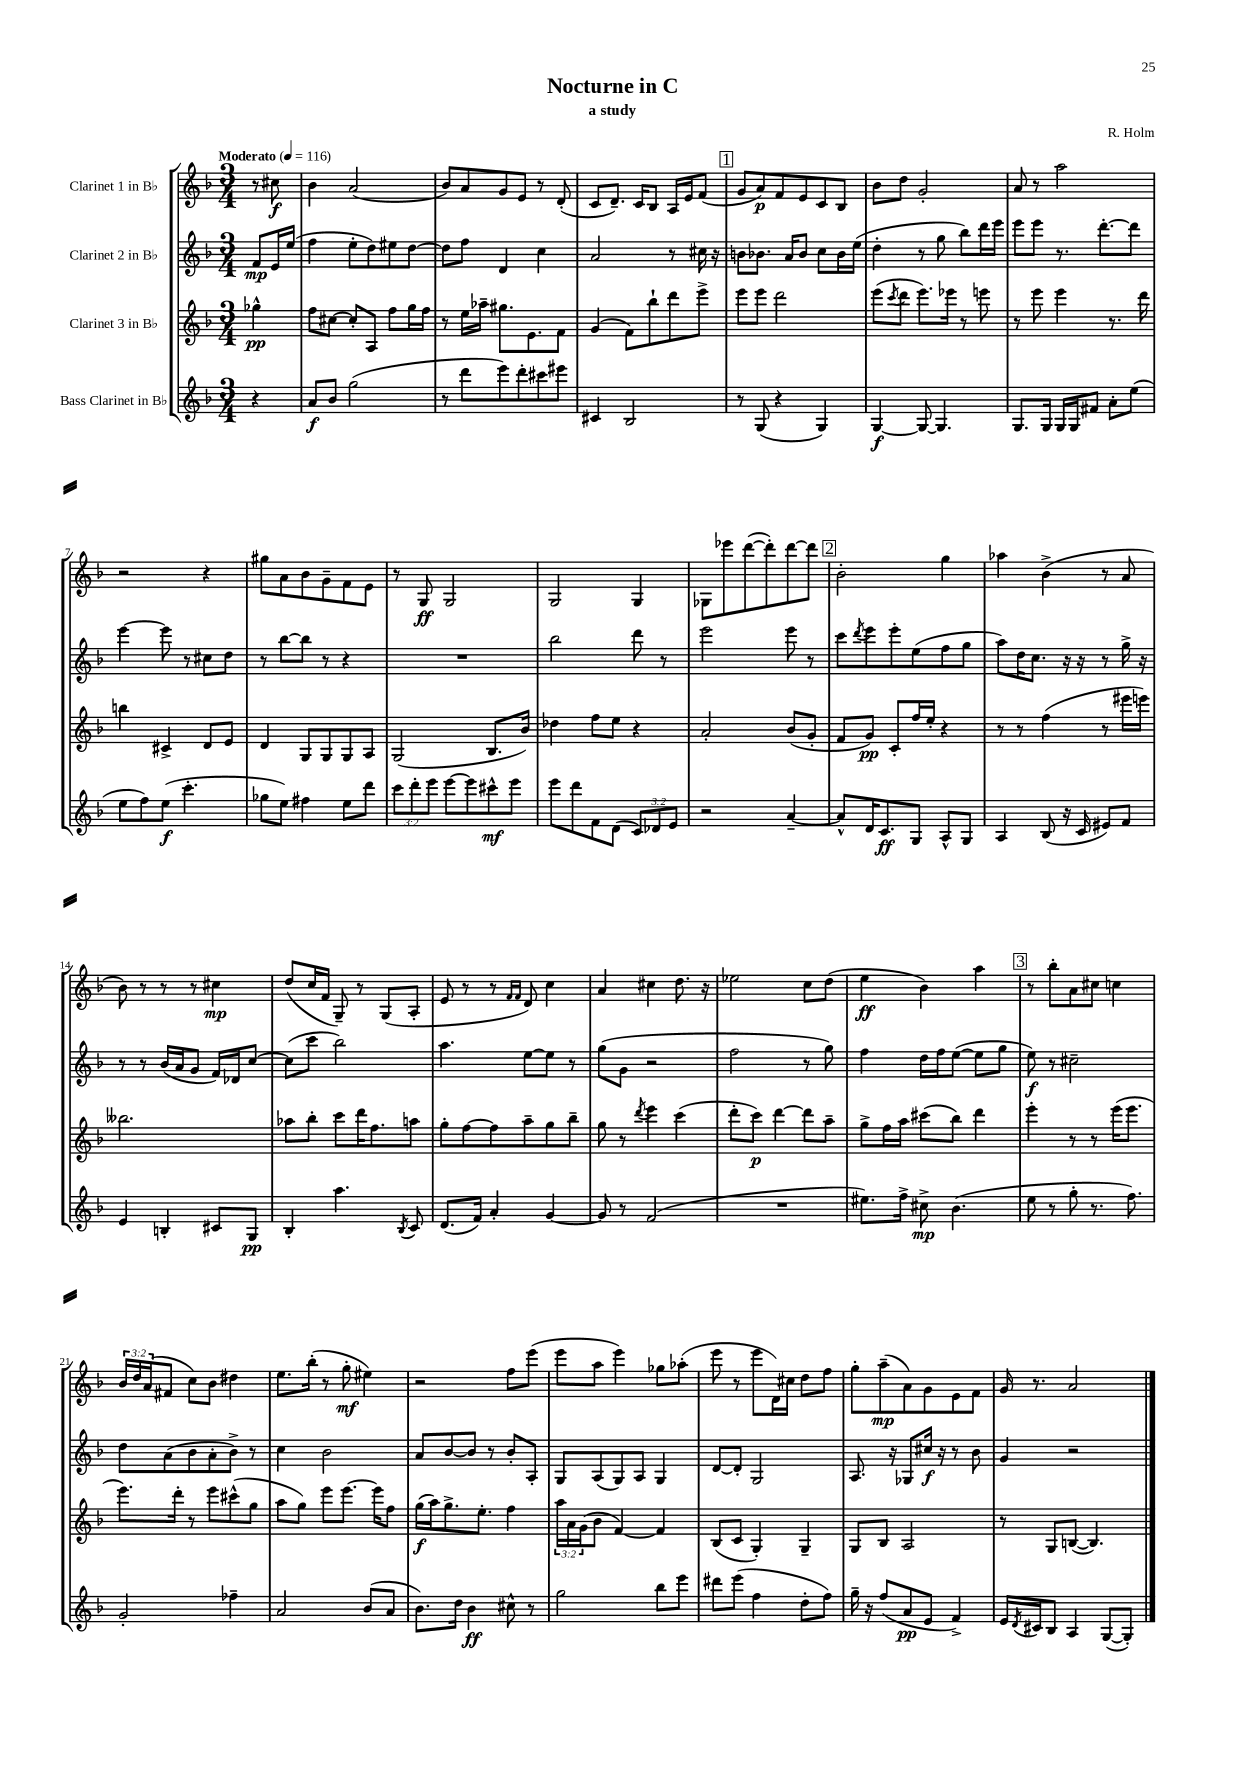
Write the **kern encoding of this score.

**kern	**kern	**kern	**kern
*staff4	*staff3	*staff2	*staff1
*clefG2	*clefG2	*clefG2	*clefG2
*k[b-]	*k[b-]	*k[b-]	*k[b-]
*M3/4	*M3/4	*M3/4	*M3/4
*MM116	*MM116	*MM116	*MM116
4r	4gg-^^	8f	8r
.	.	16e	8cc#
.	.	(16ee	.
=	=	=	=
8a	8ff	4ff	4b-
8b-	[8cc#	.	.
(2gg	8cc#']	8ee'	(2a
.	8A	8dd)	.
.	8ff	8ee#	.
.	16gg	[8dd	.
.	16ff	.	.
=	=	=	=
8r	8r	8dd]	8b-)
8ddd	16ee	8ff	8a
.	16aa-~	.	.
8eee)	8.gg#	4d	8g
8ddd'	.	.	8e
.	8.e	.	.
8ccc#	.	4cc	8r
8eee#	8f	.	(8d'
=	=	=	=
4c#	(4g	2a	8c
.	.	.	8.d~)
2B-	8f)	.	.
.	.	.	16c
.	8bb-`	.	8B-
.	8ddd	8r	16A
.	.	.	16e
.	8eee^	16cc#	(8f
.	.	16r	.
=	=	=	=
8r	8eee	8b	8g
(8G	8eee	8.b-	8a)
4r	2ddd	.	8f
.	.	16a	.
.	.	8b-	8e
4G)	.	8cc	8c
.	.	16b-	8B-
.	.	(16ee	.
=	=	=	=
[4G	(8eee	4dd'	8b-
.	8qccc	.	.
.	8ddd	.	8dd
8G_	8.eee)	8r	2g'
4.G]	.	8gg	.
.	16eee-	.	.
.	8r	8bb-)	.
.	8eee	16ddd	.
.	.	16eee	.
=	=	=	=
8.G	8r	8eee	8a
.	8eee	8eee	8r
16G	.	.	.
16G	4eee	8.r	2aa
16G	.	.	.
8f#	.	.	.
.	.	[8.ddd'	.
8a'	8.r	.	.
(8ee	.	8ddd]	.
.	16ddd	.	.
=	=	=	=
8ee	4bb	[4eee	2r
8ff)	.	.	.
(8ee	4c#^	8eee]	.
4.ccc'	.	8r	.
.	8d	8cc#	4r
.	8e	8dd	.
=	=	=	=
8gg-	4d	8r	8gg#
8ee)	.	[8bb-	8a
4ff#	8G	8bb-]	8b-
.	8G	8r	8g~
8ee	8G	4r	8f
8ddd	8A	.	8e
=	=	=	=
12ccc	(2G	2.r	8r
12ddd'	.	.	.
.	.	.	8G
12eee	.	.	.
[8eee	.	.	2G
8eee]	.	.	.
8ccc#^^	8.B-	.	.
8eee	.	.	.
.	16b-)	.	.
=	=	=	=
8eee	4dd-	2bb-	2G
8ddd	.	.	.
8f	8ff	.	.
(8d	8ee	.	.
12c)	4r	8ddd	4G
12d-	.	.	.
.	.	8r	.
12e	.	.	.
=	=	=	=
2r	2a'	2eee	8G-
.	.	.	8eee-
.	.	.	([8ddd
.	.	.	8ddd'])
[4a~	(8b-	8eee	[8ddd
.	8g'	8r	8ddd]
=	=	=	=
8a^^]	8f	8ccc	2b-'
.	.	8qddd	.
16d	8g)	8eee	.
8.c	.	.	.
.	8c'	8eee'	.
8G	16ff	(8ee	.
.	16ee'	.	.
8A^^	4r	8ff	4gg
8G	.	8gg	.
=	=	=	=
4A	8r	8aa)	4aa-
.	8r	16dd	.
.	.	8.cc	.
(8B-	(4ff	.	(4b-^
16r	.	16r	.
16c	.	16r	.
8e#)	8r	8r	8r
8f	16eee#	16gg^	8a
.	16eee)	16r	.
=	=	=	=
4e	2.bb--	8r	8b-)
.	.	8r	8r
4B'	.	(16b-	8r
.	.	16a	.
.	.	8g	8r
8c#	.	16f)	4cc#
.	.	16d-	.
8G	.	[8cc	.
=	=	=	=
4B-'	8aa-	(8cc]	(8dd
.	8bb-'	8ccc	16cc
.	.	.	16f
4.aa	8ccc	2bb-)	8G~)
.	16ddd	.	8r
.	8.ff	.	.
.	.	.	(8G
8qB-	.	.	.
8c	8aa	.	8A'
=	=	=	=
(8.d	8gg'	4.aa	8e
.	[8ff	.	8r
16f)	.	.	.
4a'	8ff]	.	8r
.	.	.	16qqf
.	.	.	16qqf
.	8aa~	[8ee	8d)
[4g	8gg	8ee]	4cc
.	8bb-~	8r	.
=	=	=	=
8g]	8gg	(8gg	4a
8r	8r	8g	.
.	8qddd	.	.
(2f	4eee	2r	4cc#
.	(4ccc	.	8.dd
.	.	.	16r
=	=	=	=
2.r	8ddd'	2ff	2ee-
.	8ccc)	.	.
.	[4ddd	.	.
.	8ddd]	8r	8cc
.	8aa~	8gg)	(8dd
=	=	=	=
8.ee#)	8gg^	4ff	4ee
.	16ff	.	.
16ff^	16aa	.	.
8cc#^	(8ccc#	16dd	4b-)
.	.	16ff	.
(4.b-	8bb-)	([8ee	.
.	4ddd	8ee]	4aa
.	.	8gg	.
=	=	=	=
8ee	4eee'	8ee)	8r
8r	.	8r	8bb-'
8gg'	8r	2cc#~	8a
8.r	8r	.	8cc#
.	(16eee	.	4cc
8.ff)	8.eee	.	.
=	=	=	=
2g'	8.eee)	8dd	24b-
.	.	.	24dd
.	.	.	(24a
.	.	(8a	8f#
.	16ddd'	.	.
.	8r	8b-	8cc)
.	8eee	8a'	8b-
4ff-~	(8ccc#^^	8b-^)	4dd#
.	8gg	8r	.
=	=	=	=
2a	8aa	4cc	8.ee
.	8gg)	.	.
.	.	.	(16bb-'
.	8eee	2b-	8r
.	[8.eee	.	8gg'
(8b-	.	.	4ee#)
.	16eee]	.	.
8a	8ff	.	.
=	=	=	=
8.b-)	(16gg	8a	2r
.	16aa)	.	.
.	8.gg^	[8b-	.
16dd	.	.	.
4b-	.	8b-]	.
.	8.ee'	.	.
.	.	8r	.
8cc#^^	4ff	8b-'	8ff
8r	.	8A'	(8eee
=	=	=	=
2gg	24aa	8G	8eee
.	24a	.	.
.	(24g	.	.
.	8b-	(8A	8aa
.	[4f)	8G)	4eee)
.	.	8A	.
8bb-	4f]	4G	8gg-
8eee	.	.	(8aa-'
=	=	=	=
8ddd#	(8B-	[8d	8eee
(8eee	8c	8d']	8r
4ff	4G')	2G	8eee
.	.	.	16d)
.	.	.	16cc#
8dd'	4G~	.	8dd
8ff)	.	.	8ff
=	=	=	=
16gg~	8G	8.A	8gg'
16r	.	.	.
(8ff	8B-	.	(8aa~
.	.	16r	.
8a	2A	8G-	8a)
8e	.	16cc#	8g
.	.	16r	.
4f^)	.	8r	8e
.	.	8b-	8f
=	=	=	=
16e	8r	4g	16g
8qd	.	.	.
16c#	.	.	8.r
8B-	8G	.	.
4A	([8B	2r	2a
.	4.B])	.	.
([8G	.	.	.
8G'])	.	.	.
==	==	==	==
*-	*-	*-	*-
